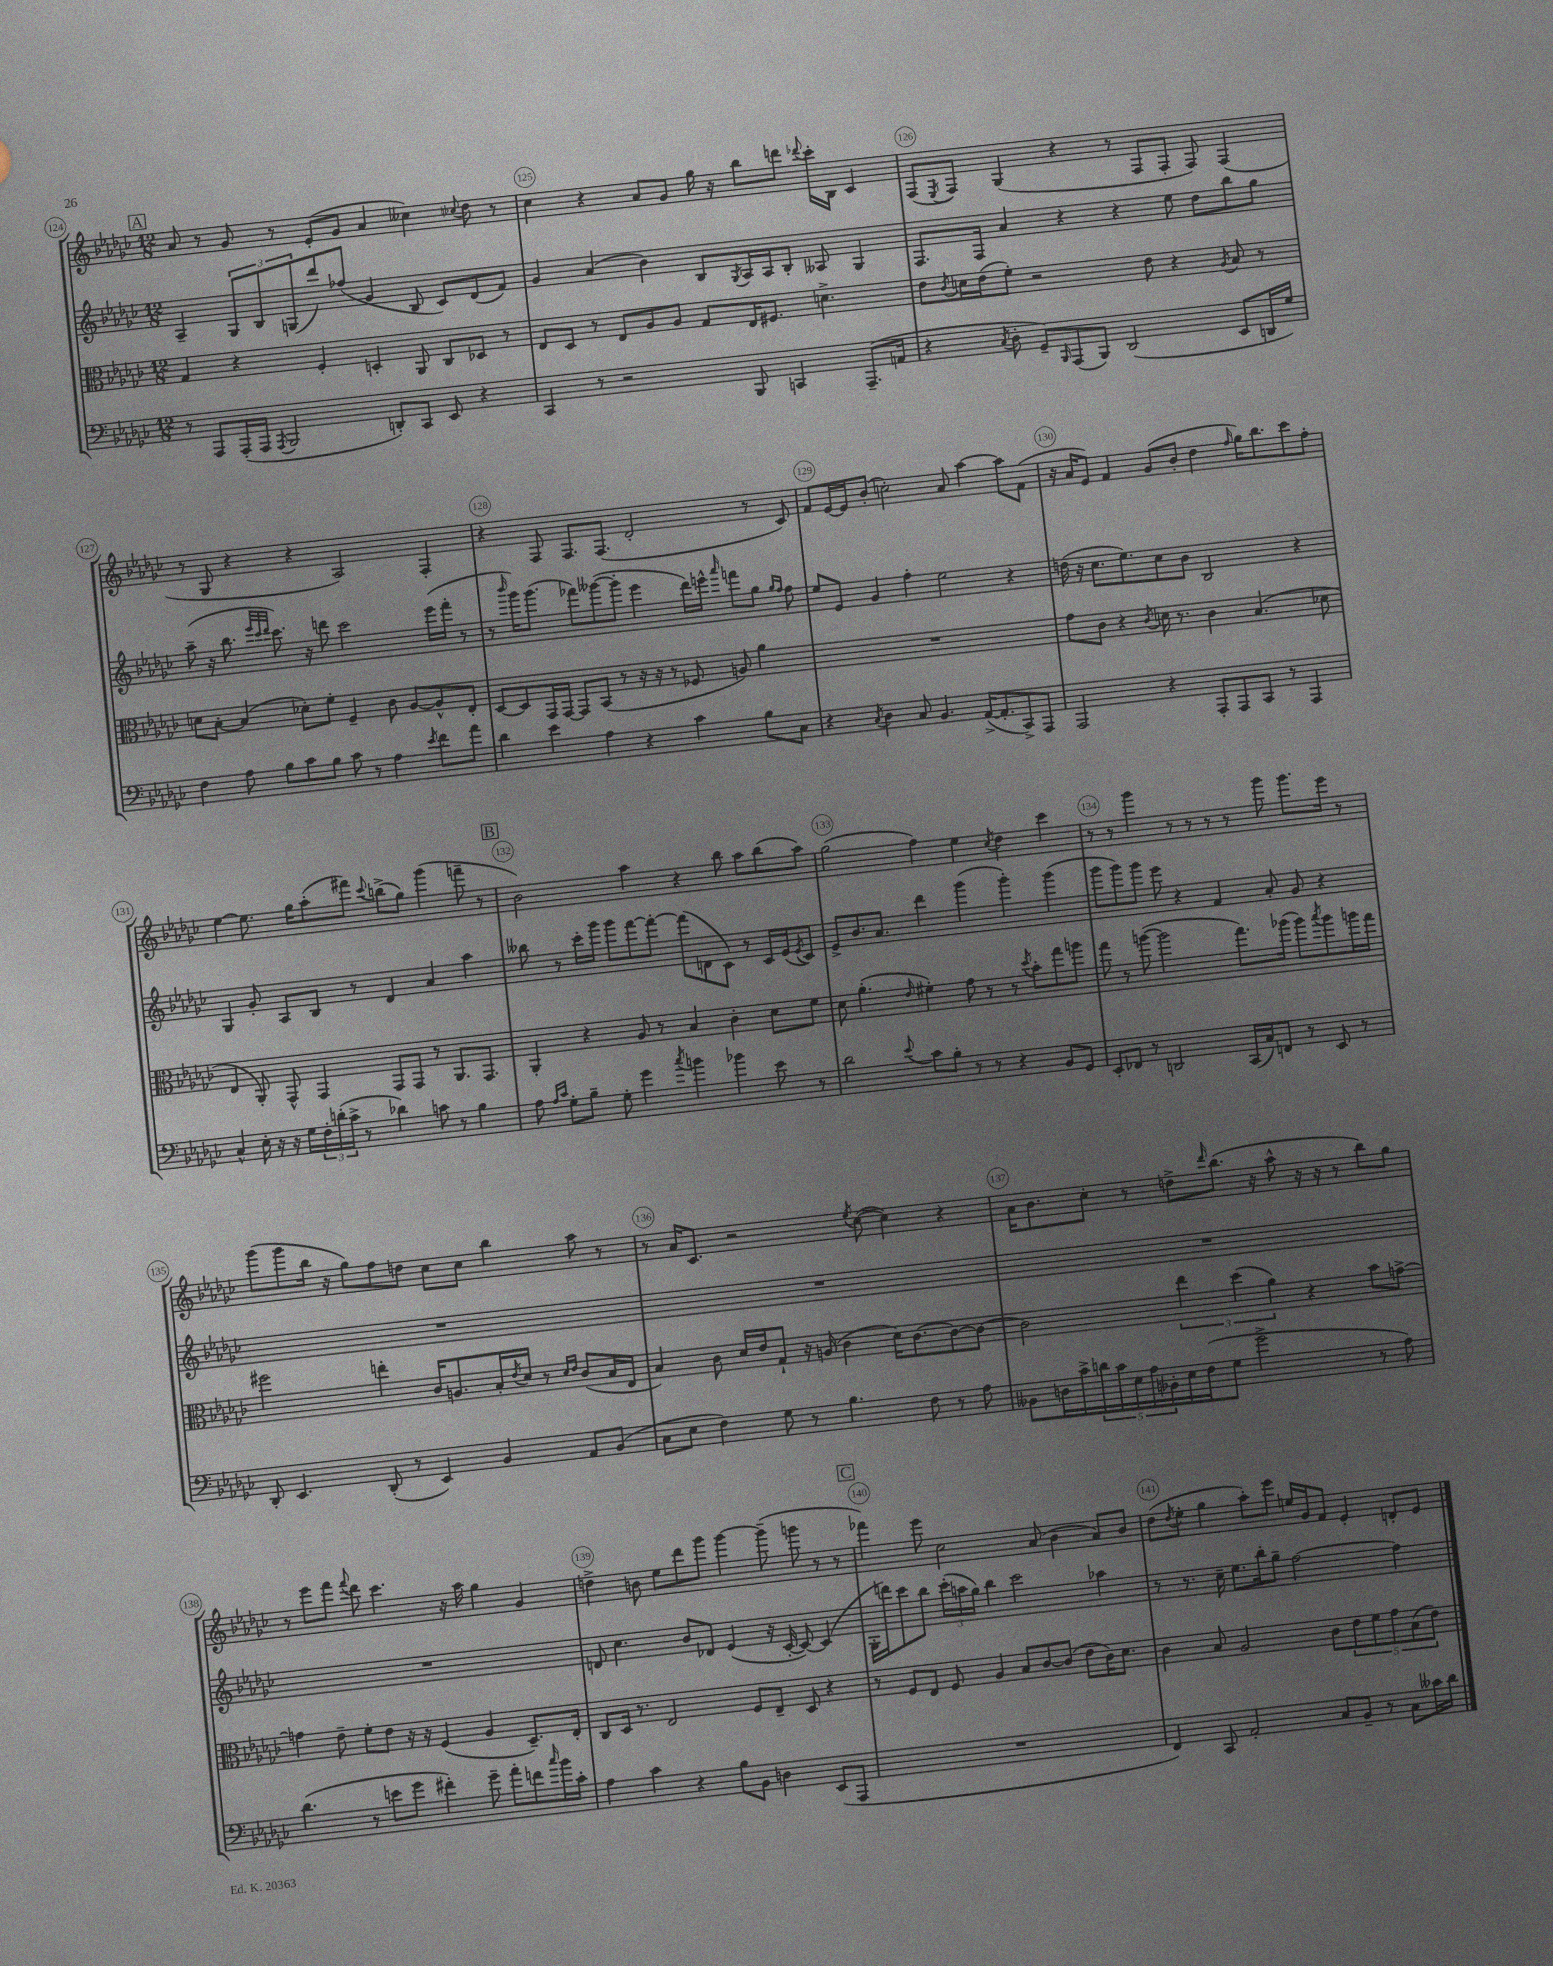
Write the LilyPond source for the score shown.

<<
\new StaffGroup <<
\new Staff = "s0" {
    \clef treble \key ges \major \numericTimeSignature \time 12/8
    \mark \markup { \box "A" } aes'8 r8 ges'8 r8 ees'8-.( ges'8 aes'4 ceses''4) \appoggiatura { ces''8 } des''8 r8 |
    ces''4 r4 aes'8 ges'8 ges''16 r16 bes''8 d'''8 \appoggiatura { des'''8 } ces'''16-. bes16 ces'4 |
    f8( \acciaccatura { ees8 } f8) ges4( r4 r8 f8 f8-. f8) f4( |
    r8 ges8 r4 r4 aes2) f4-. |
    r4 f8 f8. f8.( des'2-. r8 ces'8) |
    f'8 ees'16~ ees'16 bes'8-.( c''2-.) aes'8 aes''4~ aes''8 f'8( |
    r16 aes'16 ees'8) f'4 ges'8( bes'8-. des''4 \grace { f''16 } ges''16) bes''8. ces'''8 f''8-. |
    ees''4~ ees''8. ges''16 aes''8-.( fis'''8) \appoggiatura { ces'''8 } b''8->( ges''8) ges'''4( f'''8-- r8 |
    \mark \markup { \box "B" } bes'2) aes''4 r4 bes''8 aes''8 bes''8( aes''8) |
    ges''2( f''4) ees''4 \acciaccatura { ces''8 } des''4 ces'''4 |
    r8 r8 ges'''4 r8 r8 r8 r8 ges'''8 ges'''8. ees'''16 r8 |
    ges'''8( ges'''8 bes''16 r16 ges''8) f''8 d''8 ces''8 ces''8 bes''4 aes''8 r8 |
    r8 aes'16 ces'8. r2 \acciaccatura { ees''8 } ces''8~( ces''4) r4 |
    aes'16 bes'8. ces''8-. r8 d''8-> \grace { des'''16 } bes''8.( r16 aes''8-^ r16 r16 r8 bes''8) ges''8 |
    r8 ees'''8 f'''8 \appoggiatura { f'''8 } des'''8 ces'''4. r16 aes''16 ges''4 ges'4 |
    d''4-> b'8 ees''8 des'''8 ges'''8 ges'''4~ ges'''8--( g'''8 r8 r8 |
    \mark \markup { \box "C" } fes'''4) ees'''8 ces''2 aes'8( bes'4 aes'8) bes'8 |
    des''8( \acciaccatura { des''8 } ees''8-. ges''4 aes''8-.) ees'''8 e''16 ges'16 f'8 ees'4-. d'8-. ees'8 \bar "|." |
}
\new Staff = "s1" {
    \clef treble \key ges \major \numericTimeSignature \time 12/8
    \mark \markup { \box "A" } aes4-- \tuplet 3/2 { ges8 bes8 g8( } des'''8) fes''8( ges'4 bes8 ces'8) des'8( f'8) |
    ges'4 aes'4( bes'4) bes8 \acciaccatura { ges8 } aes16 aes16 bes8-. aeses8 ges4 |
    f8. f16 aes'4 r4 r4 ees''8 des''8 bes''8 ges''8 |
    aes''8--( r16 bes''8. \grace { ees'''32 ces'''32 des'''32 } ces'''8.) r16 d'''8 ces'''2 ees'''16( f'''16-. r8 |
    r8 \grace { bes'''16 } ges'''16) ges'''8.( fes'''8) geses'''8~( geses'''8-. ees'''4 des'''16) e'''16-^ \grace { aes'''16 } f'''8 ges''8 \grace { ges''16 f''16 } f''8 |
    ees''8 ees'8 ges'4 f''4-. ees''2 r4 |
    d''16( r16 ces''8. ees''8.) ces''8 bes'8 bes2 r4 |
    ges4 ges'8-. aes8 bes8 r8 des'4 aes'4 aes''4 |
    \mark \markup { \box "B" } beses''8 r8 ces'''16-. ges'''16 ges'''8 f'''8~ f'''8~-. f'''8( d'8 ces'8) r8 ces'16 ees'16( \acciaccatura { ees'8 } ces'8) |
    ees'8-> bes'8. aes'8. des'''4 ges'''4( ges'''4-.) ges'''4( |
    ges'''8 ges'''8) ges'''8 ees'''8 r4 f'4 aes'8-. ges'8 r4 |
    R1. |
    R1. |
    R1. |
    R1. |
    d'8 ces''4. bes'8 des'8 ees'4( r16 ces'16~-. ces'8~) ces'4( |
    \mark \markup { \box "C" } ges16-. d'''16) ces'''8 bes''8 \tuplet 3/2 { ces'''16-.( a''16 ges''16) } bes''4 ces'''2 aes''4 |
    r8 r8. ces''16-- ees''8. bes''16-. ges''8-- f''2~ f''4 \bar "|." |
}
\new Staff = "s2" {
    \clef alto \key ges \major \numericTimeSignature \time 12/8
    \mark \markup { \box "A" } ges4 r4 f4-. d4-. aes,8 ces8 des8 r8 |
    ees8 des8 r8 ees8 aes8 aes8 ges8 ees16 fis8. d'4.-> |
    ees'8 \acciaccatura { ces'8 } d'16 ees'16( f'8-.) r2 ees'8 r4 \acciaccatura { aes8 } bes8 r8 |
    d'8 bes8~-. bes4( des'8-.) f'8-. f4-- ces'8 aes8~ aes8-^ ees8-. |
    des8~ des8 ges,16 ges,16~ ges,8 bes,8( r8 r16 r16 r8 fes8 a8) aes'4 |
    R1. |
    ges'8 ces'8 r4 \acciaccatura { ces'8 } d'16 r8. ces'4 bes4.( des'8 |
    ees4 aes,8-.) ges,8-^ ges,4 ges,8 ges,8 r8 aes,8. ges,8. |
    \mark \markup { \box "B" } aes,4-. r4 aes8 r8 bes4 ces'4-. des'8 f'8 |
    des'8 aes'4.-.( \grace { ees'16 } fis'4-.) ges'8 r8 r8 \acciaccatura { des''8 } bes'8-. ges''8 a''8 |
    ges''8 r8 a''8~( a''2 ges''8.) aes''16( aes''8) \acciaccatura { bes''8 } aes''8 a''16 ges''16 |
    fis''2 e''4-. ces'16 a8. bes16-. \acciaccatura { ees'8 } des'16 r8 \grace { des'16 ees'16 } ces'8( bes16 ees16 |
    bes4) ces'8 des'16 ees'16 ges8-! r16 a16( ces'4 des'16) ces'8.~ ces'8~ ces'8~ |
    ces'2 \tuplet 3/2 { ees''4 des''4( aes'4) } r4 bes'8 g'8~-> |
    g'4 ees'8-- f'8-. ees'8 r16 r16 f4( aes4 des8.--) ees16-. |
    ces8 des16 r8. ees2 f8 ees8-- des8 r4 |
    \mark \markup { \box "C" } r8 f8 ees8 f8 aes4 bes8 ces'8~ ces'8( ees'8 ces'16) des'8. |
    ces'4 bes8 aes2 ces'8 \tuplet 5/4 { ees'8 f'8 ges'8 bes8( ees'8) } \bar "|." |
}
\new Staff = "s3" {
    \clef bass \key ges \major \numericTimeSignature \time 12/8
    \mark \markup { \box "A" } r8 aes,,8 aes,,16-.( aes,,16 \acciaccatura { aes,,8 } bes,,2 d,8-.) ces,8 ees,8 r4 |
    ces,4 r8 r2 bes,,8 c,4 aes,,8.--( a,16 |
    r4 \acciaccatura { ces8 } des8-. ges,8--) \grace { bes,,16 } aes,,8( bes,,8) des,2( ees,8 d,16 ges16) |
    f4 aes8 bes8 ces'8 bes8 ces'8 r8 aes4 \acciaccatura { ees'8 } f'8 aes'8 |
    des'4 ees'4 aes4 r4 ces'4 bes8 ces8 |
    r4 \acciaccatura { ces8 } des4 ces8 bes,4. aes,16~->( aes,8.-. ces,8->) aes,,8 |
    aes,,2 r4 aes,,8-. aes,,8 ces,8 r8 aes,,4 |
    ces4-^ ees16-. r16 r16 ges16 \tuplet 3/2 { f16-. d'16-.( ces'16-> } r8 des'4) c'8 r8 bes4 |
    \mark \markup { \box "B" } aes8 \grace { aes16 ces'16 } ges8-. bes8-- ges8-. ges'4 \acciaccatura { ces''8 } b'4 bes'4 ees'8 r8 |
    des'2 \appoggiatura { ees'8 } ces'8 bes8-. r8 r8 r4 bes,8 ges,8 |
    ees,8-. fes,8 r8 d,2 ces,16( ces16) f,8 r8 ees,8 r8 |
    des,8-. ees,4. des,8-.( r8 ees,4) bes,4 aes,8 bes,8( |
    ces8 ees8 f4) ges8 r8 bes4. f8 r8 aes8 |
    beses,8 d16 ces'16-> \tuplet 5/4 { d'16 ces'16 ees16 aes16 bes,16-. } ees16 f16( ges8 ges'2-> r8 aes8) |
    des'4.( r8 e'8 ges'8 fis'4-.) ges'8-- aes'8-. f'8 \grace { ces''16 } bes'16 ces'16-. |
    aes4 ces'4 r4 bes8 bes,8 d4 ees,8( aes,,8 |
    \mark \markup { \box "C" } R1. |
    f,4) ces,8 aes,2-. ces8 bes,8-- r8 ces8 ceses'16 des'16 \bar "|." |
}
>>
>>
\layout { \context { \Score currentBarNumber = #124 \override BarNumber.break-visibility = ##(#f #t #t) barNumberVisibility = #all-bar-numbers-visible \override BarNumber.stencil = #(make-stencil-circler 0.1 0.3 ly:text-interface::print) } }
